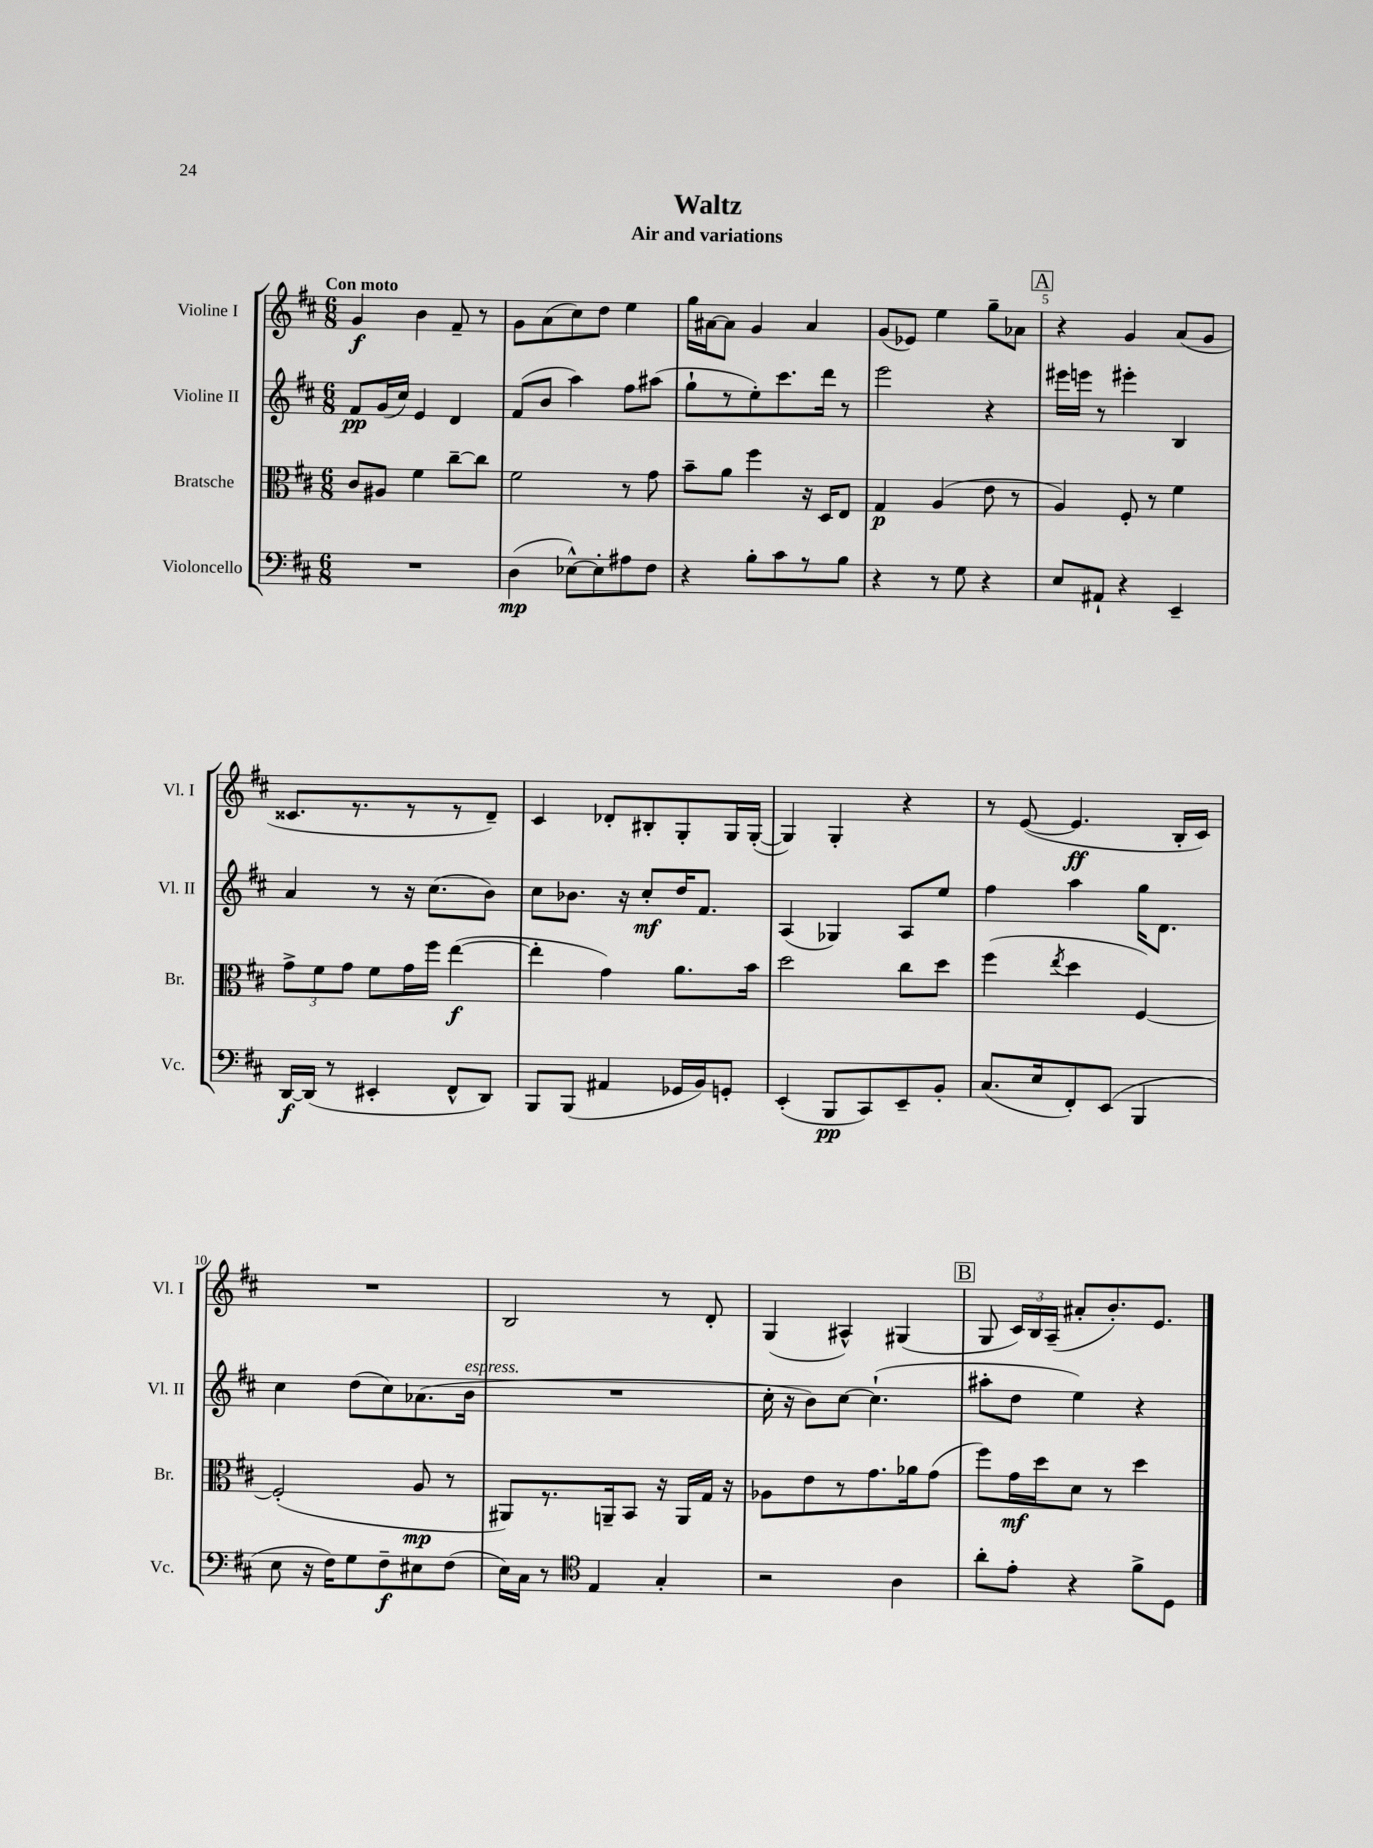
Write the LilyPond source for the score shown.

\header { title = "Waltz" subtitle = "Air and variations" }
<<
\new StaffGroup <<
\new Staff = "s0" \with { instrumentName = "Violine I" shortInstrumentName = "Vl. I" } {
    \clef treble \key d \major \numericTimeSignature \time 6/8 \tempo "Con moto"
    \autoBeamOff g'4\f b'4 fis'8-- r8 |
    g'8[ a'8( cis''8) d''8] e''4 |
    g''16[ ais'16~ ais'8] g'4 ais'4 |
    g'8[( ees'8]) e''4 g''8[-- aes'8] |
    \mark \markup { \box "A" } r4 g'4 a'8[( g'8] |
    cisis'8.[ r8. r8 r8 d'8]--) |
    cis'4 des'8[-. bis8-. g8-. g16 g16]~-.( |
    g4) g4-. r4 |
    r8 e'8~( e'4.\ff b16[-. cis'16]) |
    R2. |
    b2 r8 d'8-. |
    g4( ais4-^) gis4( |
    \mark \markup { \box "B" } g8 \tuplet 3/2 { cis'16[) b16 a16]--( } ais'8[-. b'8.-.) e'8.] \bar "|." |
}
\new Staff = "s1" \with { instrumentName = "Violine II" shortInstrumentName = "Vl. II" } {
    \clef treble \key d \major \numericTimeSignature \time 6/8
    \autoBeamOff fis'8[\pp g'16( cis''16]) e'4 d'4 |
    fis'8[( b'8] a''4) fis''8[ ais''8]( |
    g''8[-! r8 e''8-.) cis'''8. d'''16] r8 |
    e'''2 r4 |
    \mark \markup { \box "A" } eis'''16[ e'''16] r8 eis'''4-. b4 |
    a'4 r8 r16 cis''8.[( b'8]) |
    cis''8[ bes'8.] r16 cis''8[-.\mf d''16 fis'8.] |
    a4( ges4) a8[ e''8] |
    fis''4 a''4 g''16[ d'8.] |
    cis''4 d''8[( cis''8) aes'8.( b'16]^\markup { \italic "espress." } |
    R2. |
    cis''16-. r16 b'8[) cis''8]~ cis''4.-!( |
    \mark \markup { \box "B" } ais''8[-. d''8] e''4) r4 \bar "|." |
}
\new Staff = "s2" \with { instrumentName = "Bratsche" shortInstrumentName = "Br." } {
    \clef alto \key d \major \numericTimeSignature \time 6/8
    \autoBeamOff cis'8[ ais8] fis'4 cis''8[~-- cis''8] |
    fis'2 r8 g'8 |
    b'8[-- a'8] fis''4 r16 d16[ e8] |
    g4\p a4( e'8 r8 |
    \mark \markup { \box "A" } a4) fis8-. r8 fis'4 |
    \tuplet 3/2 { g'8[-> fis'8 g'8] } fis'8[ g'16 fis''16] e''4~\f( |
    e''4-. g'4) a'8.[ b'16] |
    d''2 cis''8[ d''8] |
    fis''4( \acciaccatura { e''8 } d''4 fis4~) |
    fis2-.( a8\mp r8 |
    ais,8[) r8. a,16-- b,8] r16 a,16[ g16] r16 |
    aes8[ e'8 r8 g'8. aes'16 g'8]( |
    \mark \markup { \box "B" } fis''8[) g'16\mf d''16 d'8] r8 d''4 \bar "|." |
}
\new Staff = "s3" \with { instrumentName = "Violoncello" shortInstrumentName = "Vc." } {
    \clef bass \key d \major \numericTimeSignature \time 6/8
    \autoBeamOff R2. |
    d4\mp( ees8[~-^) ees8-. ais8 fis8] |
    r4 b8[-. cis'8 r8 b8] |
    r4 r8 g8 r4 |
    \mark \markup { \box "A" } e8[ ais,8]-! r4 e,4-- |
    d,16[~\f d,16]( r8 eis,4-. fis,8[-^ d,8]) |
    b,,8[ b,,8]( ais,4 ges,16[ b,16) g,8]-. |
    e,4-.( b,,8[\pp cis,8) e,8-- b,8]-. |
    cis8.[( e16 fis,8-.) e,8]( b,,4 |
    e8 r16 fis16[) g8 fis8--\f eis8 fis8]( |
    e16[) cis16] r8 \clef tenor e4 g4-. |
    r2 a4 |
    \mark \markup { \box "B" } a'8[-. e'8]-. r4 fis'8[-> d8] \bar "|." |
}
>>
>>
\layout { \context { \Score \override BarNumber.break-visibility = ##(#f #t #t) barNumberVisibility = #(every-nth-bar-number-visible 5) } }
